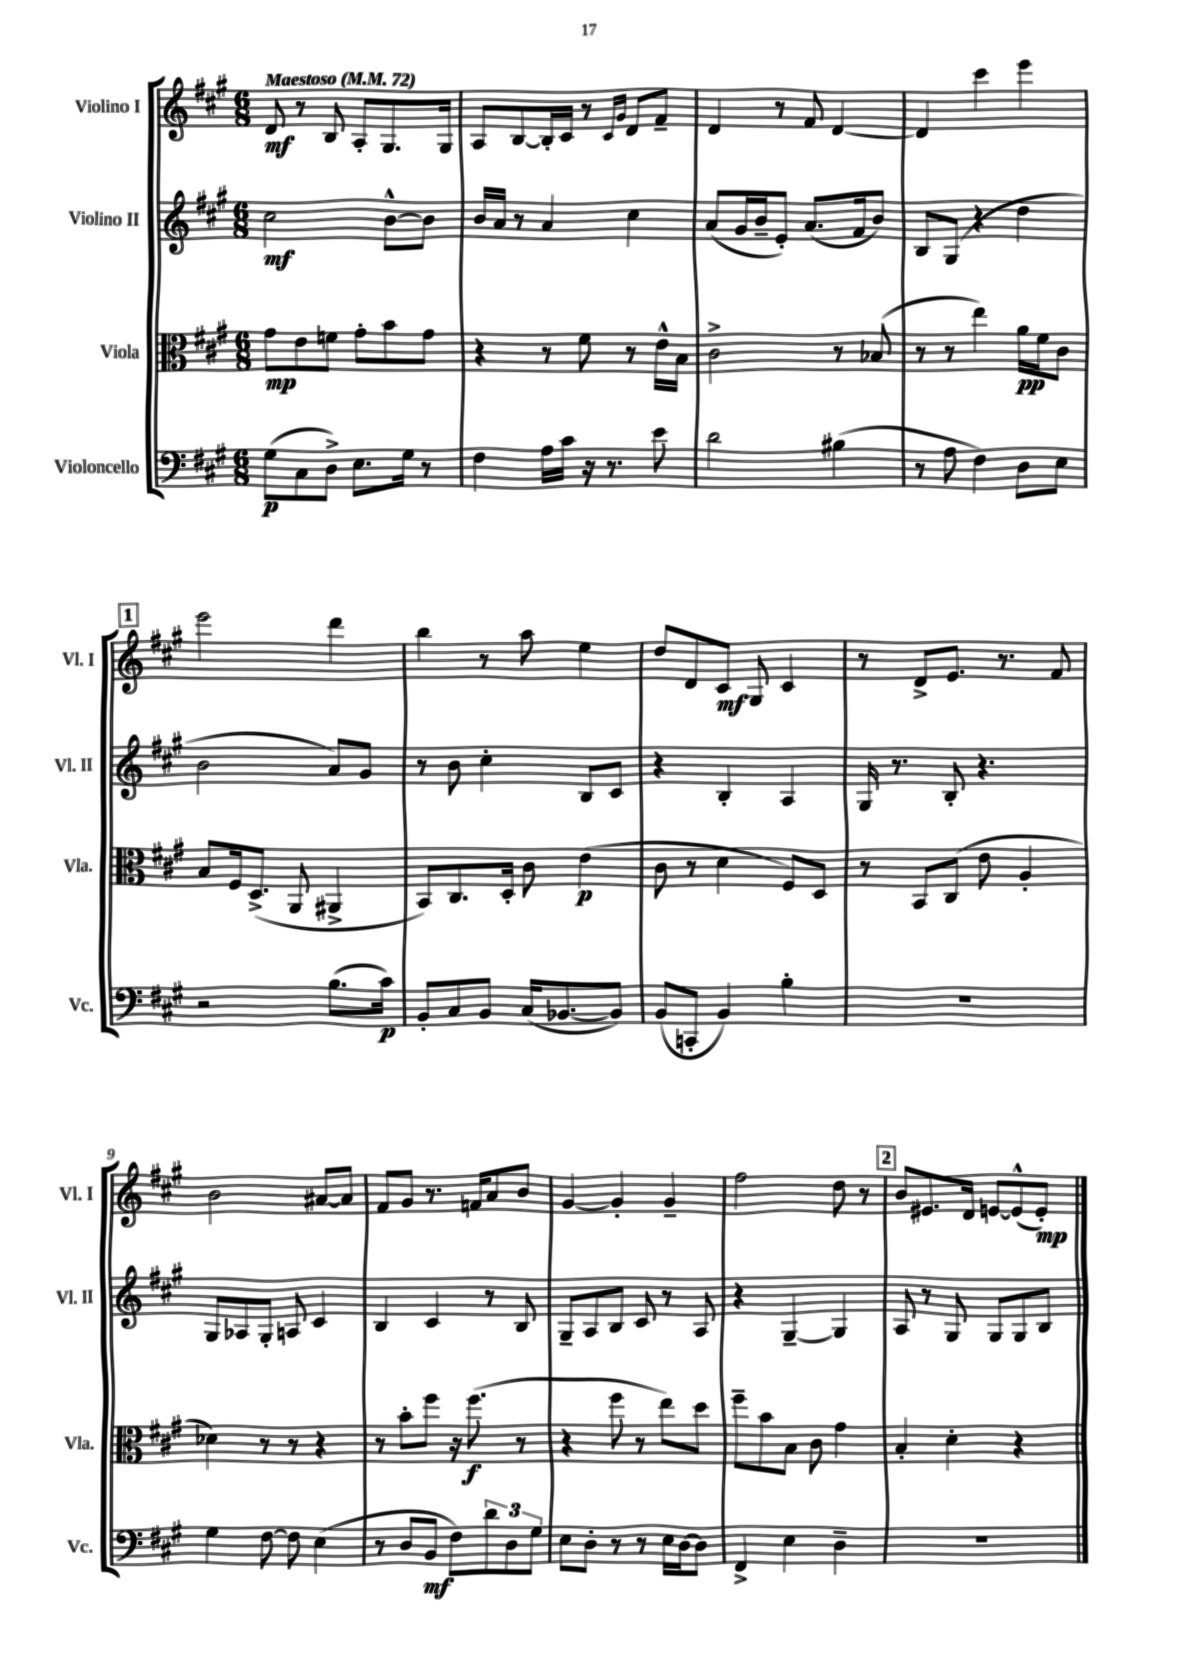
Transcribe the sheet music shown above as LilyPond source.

<<
\new StaffGroup <<
\new Staff = "s0" \with { instrumentName = "Violino I" shortInstrumentName = "Vl. I" } {
    \clef treble \key a \major \numericTimeSignature \time 6/8 \tempo "Maestoso" 4 = 72
    d'8\mf r8 b8 a8-. gis8. gis16 |
    a8 b8~ b16-. cis'16 r8 \grace { cis'16 gis'16 } d'8 fis'8-- |
    d'4 r8 fis'8 d'4~ |
    d'4 cis'''4 e'''4 |
    \mark \markup { \box "1" } e'''2 d'''4 |
    b''4 r8 a''8 e''4 |
    d''8 d'8 cis'8\mf gis8 cis'4 |
    r8 d'8-> e'8. r8. fis'8 |
    b'2 ais'8~ ais'8 |
    fis'8 gis'8 r8. f'16 a'8 b'8 |
    gis'4~ gis'4-. gis'4-- |
    fis''2 d''8 r8 |
    \mark \markup { \box "2" } b'8 eis'8. d'16 e'8~ e'8-^( e'8-.\mp) \bar "|." |
}
\new Staff = "s1" \with { instrumentName = "Violino II" shortInstrumentName = "Vl. II" } {
    \clef treble \key a \major \numericTimeSignature \time 6/8
    cis''2\mf b'8~-^ b'8 |
    b'16 a'16 r8 a'4 cis''4 |
    a'8( gis'16 b'16-- e'8-.) a'8.( fis'16 b'8) |
    b8 gis8( r4 d''4 |
    \mark \markup { \box "1" } b'2 a'8) gis'8 |
    r8 b'8 cis''4-. b8 cis'8 |
    r4 b4-. a4 |
    gis16 r8. b8-. r4. |
    gis8 aes8 gis8-. a8 cis'4 |
    b4 cis'4 r8 b8 |
    gis8-- a8 b8 cis'8 r8 a8 |
    r4 gis4~-- gis4 |
    \mark \markup { \box "2" } a8 r8 gis8 gis8 gis8 b8 \bar "|." |
}
\new Staff = "s2" \with { instrumentName = "Viola" shortInstrumentName = "Vla." } {
    \clef alto \key a \major \numericTimeSignature \time 6/8
    gis'8\mp e'8 f'8 gis'8-. b'8 gis'8 |
    r4 r8 fis'8 r8 e'16-^ b16 |
    cis'2-> r8 bes8( |
    r8 r8 e''4) a'16\pp fis'16 cis'8 |
    \mark \markup { \box "1" } b8 fis16 d8.->( a,8 ais,4-> |
    b,8) cis8. d16-. cis'8 e'4\p( |
    cis'8 r8 d'4 fis8) d8 |
    r8 b,8 cis8( e'8 a4-. |
    des'4) r8 r8 r4 |
    r8 b'8-. fis''8 r16 fis''8.\f( r8 |
    r4 fis''8 r8 e''8) d''8 |
    fis''8-- b'8 b8 cis'8 gis'4 |
    \mark \markup { \box "2" } b4-. d'4-. r4 \bar "|." |
}
\new Staff = "s3" \with { instrumentName = "Violoncello" shortInstrumentName = "Vc." } {
    \clef bass \key a \major \numericTimeSignature \time 6/8
    gis8\p( cis8 d8->) e8. gis16 r8 |
    fis4 a16 cis'16 r16 r8. e'8 |
    d'2 bis4( |
    r8 a8 fis4) d8 e8 |
    \mark \markup { \box "1" } r2 b8.( cis'16\p) |
    b,8-. cis8 b,8 cis16( bes,8.~ bes,8) |
    b,8( c,8-. b,4) b4-. |
    R2. |
    gis4 fis8~ fis8 e4( |
    r8 d8 b,8\mf fis8) \tuplet 3/2 { d'8 d8 gis8 } |
    e8 d8-. r8 r8 e16 d16~ d8 |
    fis,4-> e4 d4-- |
    \mark \markup { \box "2" } R2. \bar "|." |
}
>>
>>
